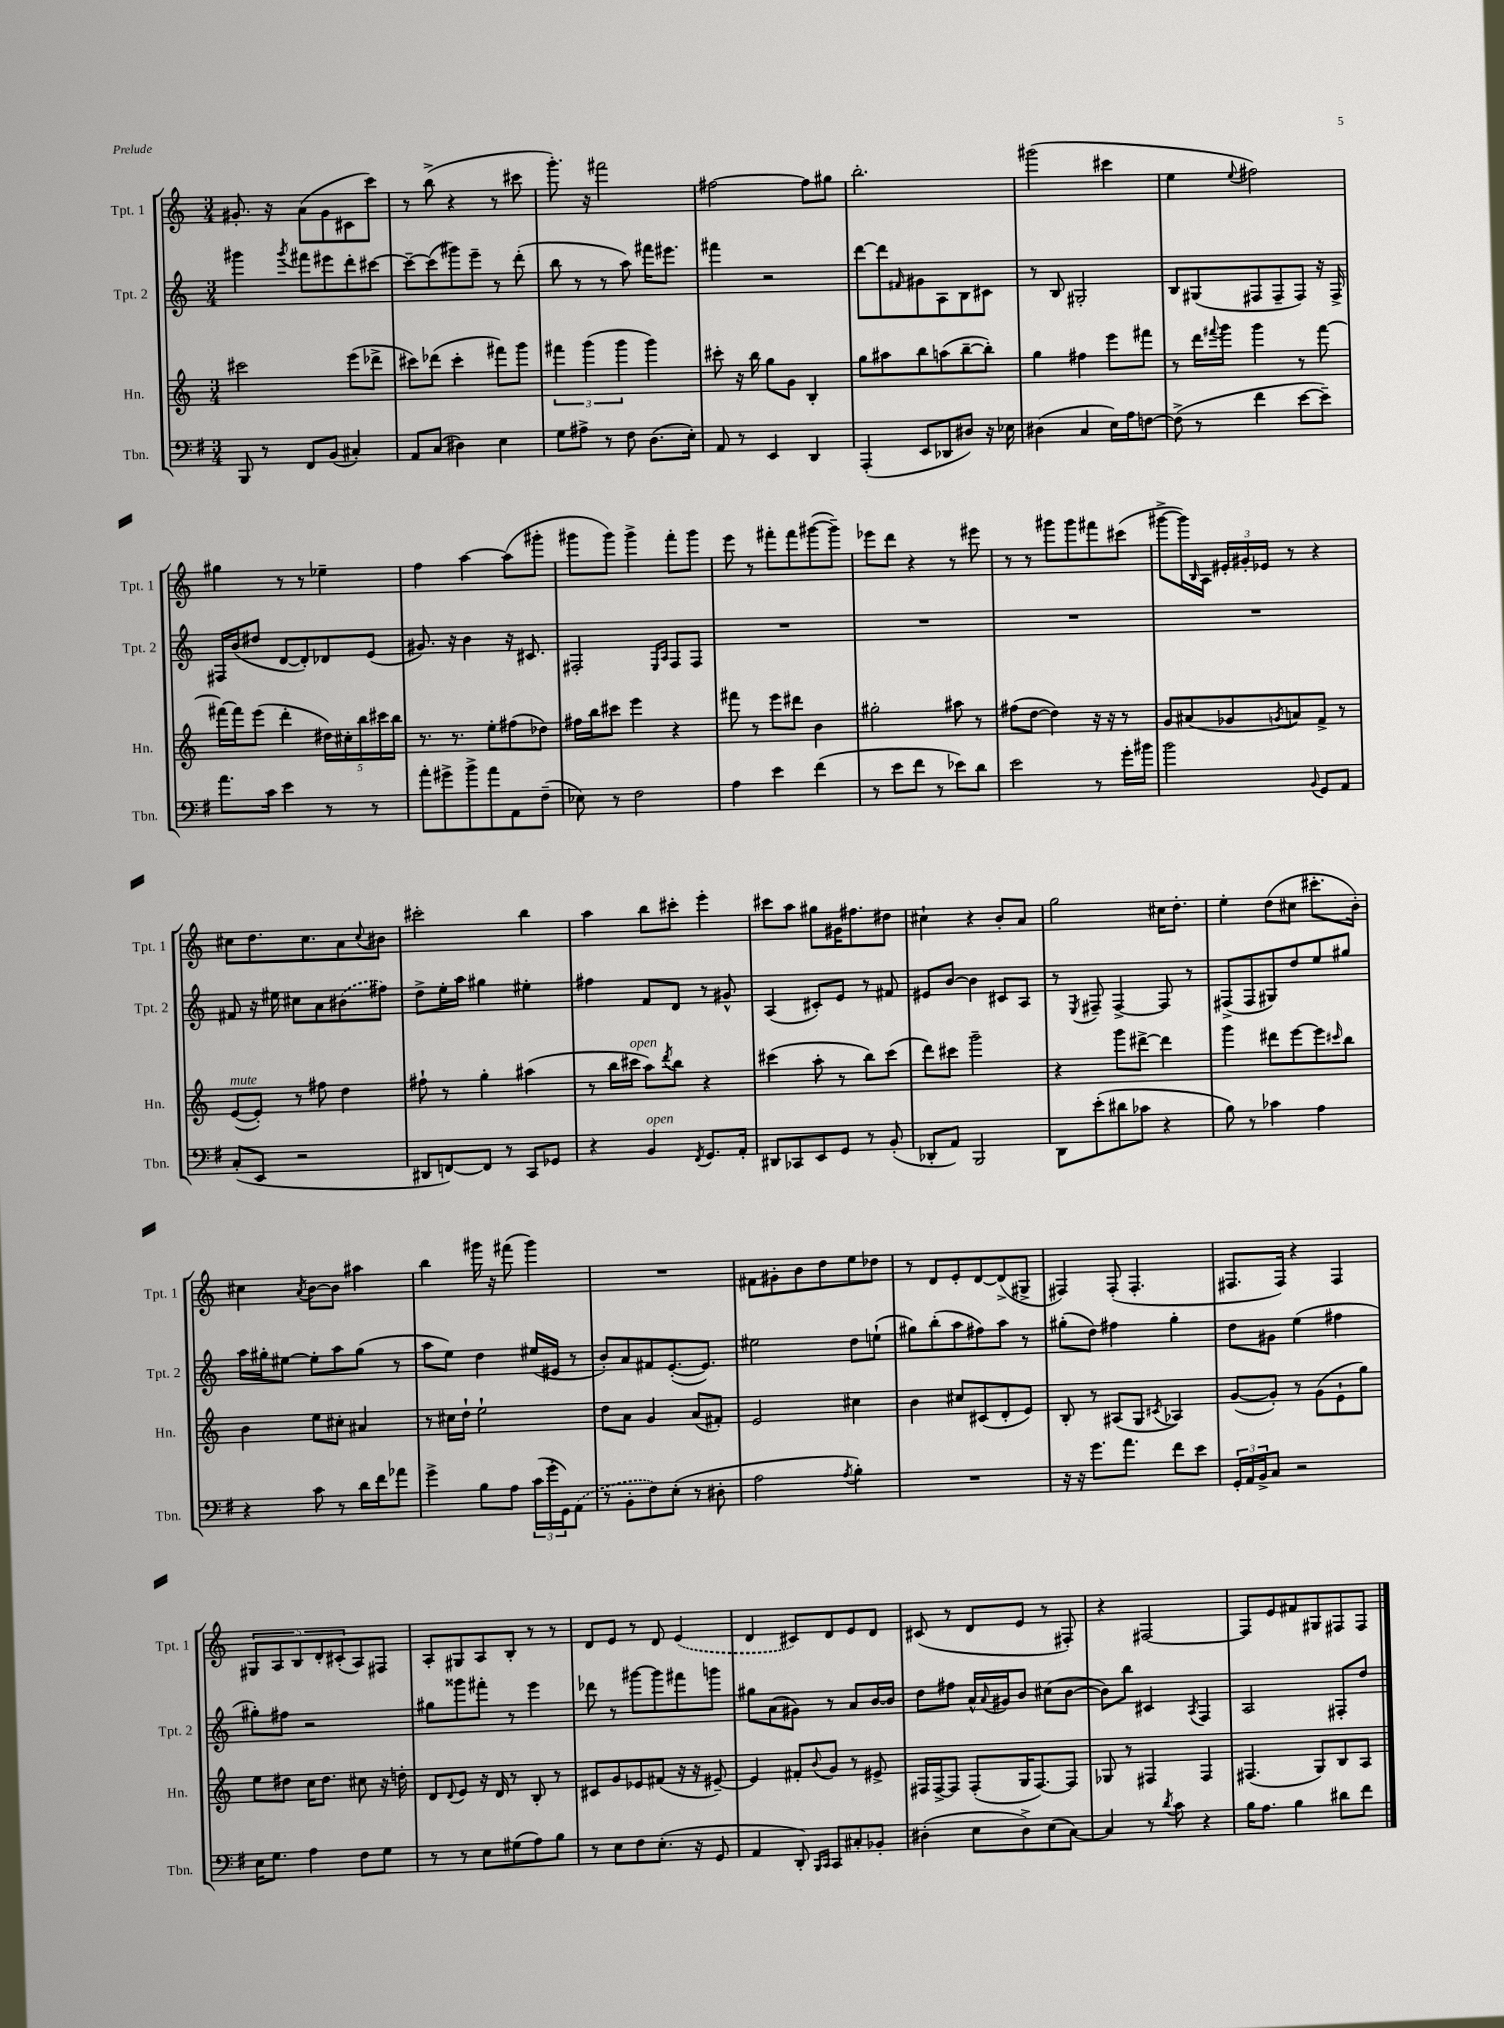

**kern	**kern	**kern	**kern
*staff4	*staff3	*staff2	*staff1
*clefF4	*clefG2	*clefG2	*clefG2
*k[f#]	*k[]	*k[]	*k[]
*M3/4	*M3/4	*M3/4	*M3/4
8BBB	2ccc#	4ggg#	8.g#'
8r	.	.	.
.	.	.	16r
.	.	8qggg#	.
8FF#	.	8fff#	(8a
(8BB	.	8eee#	8g#
4C#')	(8eee	8ddd'	8c#
.	8ddd-^	[8ccc#	8ccc)
=	=	=	=
8AA	8ccc#)	8ccc#~_	8r
(8C	(8ddd-	(8ccc#]	(8bb^
4D#)	4ccc#'	8ggg#)	4r
.	.	8eee~	.
4E	8fff#)	8r	8r
.	8ggg	(8ddd'	8ccc#
=	=	=	=
8G	6fff#	8bb	8.ggg')
8A#^	.	8r	.
.	(6ggg	.	.
.	.	.	16r
8r	.	8r	2fff#
.	6ggg	.	.
8F#	.	8aa)	.
(8.D	4ggg)	16fff#	.
.	.	8.eee#	.
16E')	.	.	.
=	=	=	=
8AA	8ccc#'	4fff#	[2ff#
8r	16r	.	.
.	16bb	.	.
4EE	8gg	2r	.
.	8g	.	.
4DD	4B'	.	8ff#]
.	.	.	8gg#
=	=	=	=
(4AAA'	8gg	[8ddd	2.bb'
.	8aa#	8ddd]	.
.	.	16qqf#	.
8EE	8bb	8g#	.
8DD-	(8aa	8A	.
8D#)	[8bb~	8B	.
16r	8bb'])	8c#	.
16E-	.	.	.
=	=	=	=
(4D#	4gg	8r	(2ggg#
.	.	8B	.
4C	4ff#	2G#'	.
16E)	8eee	.	4ccc#
16A	.	.	.
[8F	8fff#	.	.
=	=	=	=
(8F^]	8r	8B	4ee
8r	16ddd	(8G#	.
.	8qqfff#	.	.
.	16ggg	.	.
.	.	.	8qqee
4f#	4ggg	8F#	2ff#)
.	.	8F#~	.
[8e	8r	8F#)	.
8e~])	[8fff#	16r	.
.	.	16F#^	.
=	=	=	=
8.a	16fff#_	16F#	4gg#
.	16fff#]	(16b	.
.	(8eee	8dd#	.
16c	.	.	.
4e	4ddd'	[8d	8r
.	.	8d'])	8r
8r	20dd#)	8d-	4ee-~
.	20cc#'	.	.
.	20bb	.	.
8r	.	(8e	.
.	20ccc#	.	.
.	20bb	.	.
=	=	=	=
8a'	8.r	8.g#)	4ff
8g#^	.	.	.
.	8.r	16r	.
8b^	.	4b	[4aa
8a	8ee'	.	.
8AA	(8ff#	16r	(8aa]
.	.	8.c#	.
(8F#~	8dd-)	.	8ggg#'
=	=	=	=
8E-)	16ff#	2F#'	8ggg#
.	16bb	.	.
8r	8ccc#	.	8ggg#)
2F#	4eee	.	4ggg#^
.	.	16qqE	.
.	.	16qqA	.
.	4r	8F#	8fff'
.	.	8F#	8ggg#
=	=	=	=
4A	8fff#	2.r	8eee
.	8r	.	8r
4e	8eee	.	8fff#'
.	8ddd#	.	8fff#
(4f#	4b	.	([8ggg#
.	.	.	8ggg#~])
=	=	=	=
8r	2gg#'	2.r	8eee-
8e	.	.	8ddd
8f#	.	.	4r
8r	.	.	.
8e-)	8aa#	.	8r
8d	8r	.	8eee#
=	=	=	=
2e	(8ff#	2.r	8r
.	[8dd	.	8r
.	4dd])	.	8ggg#
.	.	.	8ggg#
8r	16r	.	8fff#
.	16r	.	.
16g'	8r	.	(8ccc#
16b#	.	.	.
=	=	=	=
2b	8g	2.r	[8ggg#^
.	(8a#	.	16ggg#])
.	.	.	16qqB
.	.	.	16A
.	8g-	.	24e#'
.	.	.	24g#'
.	.	.	24e-
.	8qg	.	.
.	8a)	.	8r
8qqBB	.	.	.
8GG	8f^	.	4r
8AA	8r	.	.
=	=	=	=
(8C'	([8e	8f#	8cc#
8EE	8e'])	16r	8.dd
.	.	16ee#	.
2r	8r	8cc#	.
.	.	.	8.cc#
.	8ff#	8a	.
.	4dd	(8b#	8a
.	.	.	8qqcc#
.	.	8ff#)	8b#
=	=	=	=
8DD#	8ff#`	8dd^	2ccc#'
[8FF)	8r	16ee'	.
.	.	16aa	.
8FF]	4gg'	4gg#	.
8r	.	.	.
8CC	(4aa#	4ee#'	4bb
8GG-	.	.	.
=	=	=	=
4r	8r	4ff#	4aa
.	16bb	.	.
.	16ccc#	.	.
4BB	8aa)	8f	8bb
.	8qddd	.	.
.	8bb	8d	8ccc#'
8qFF#	.	.	.
8.GG	4r	8r	4eee'
.	.	8g#^^	.
16AA'	.	.	.
=	=	=	=
8DD#	(4ccc#	(4A	8ccc#
8CC-	.	.	8aa
8EE	8aa'	8c#')	8gg#
8GG	8r	8e	16g#
.	.	.	8.ff#
8r	8bb)	8r	.
(8BB'	(8ccc#	8f#	8dd#
=	=	=	=
8DD-'	8ddd)	8e#	4cc#`
8AA)	8ccc#	[8b	.
2BBB	2ggg~	4b]	4r
.	.	8c#	8b'
.	.	8A	8a
=	=	=	=
8DD	4r	8r	2gg
.	.	8qE	.
(8e'	.	8F#~	.
8d#	8ggg	[4F#^	.
8c-	[8ddd#^	.	.
4r	4ddd#]	8F#]	16cc#
.	.	.	8.dd'
.	.	8r	.
=	=	=	=
8B)	4ggg	(8F#^	4ee'
8r	.	8F#	.
4c-	8ddd#	8G#)	(8dd
.	[8eee	8dd	8cc#
4A	8eee]	8ee	8.ccc#'
.	16qqccc#	.	.
.	8bb	8gg#	.
.	.	.	16b')
=	=	=	=
4r	4b	16aa	4cc#
.	.	16gg#'	.
.	.	[8ee#	.
.	.	.	8qa
8c	8ee	8ee#']	[8b
8r	8cc#'	8aa	8b]
16d	4a#	(8gg#	4aa#
16f#	.	.	.
8a-	.	8r	.
=	=	=	=
4g^	8r	8aa	4bb
.	16cc#	8ee)	.
.	16dd`	.	.
8B	2ee`	4dd	16ggg#
.	.	.	16r
8A	.	.	(8fff#
(24c	.	(16ee#	4ggg#)
24g'	.	.	.
.	.	16e#	.
24GG)	.	.	.
(8AA	.	8r	.
=	=	=	=
8r	8dd	8b')	2.r
8BB'	8a	8a	.
8F#)	4g	8f#	.
(8E'	.	([8.e'	.
8r	(8a	.	.
.	.	8.e])	.
8D#'	8f#')	.	.
=	=	=	=
2A	2e	2ee#	8f#
.	.	.	8g#'
.	.	.	8b
.	.	.	8dd
8qA	.	.	.
4B')	4cc#	8dd	8ee
.	.	(8ee`	8dd-
=	=	=	=
2.r	4b	8gg#)	8r
.	.	(8bb'	8d
.	8cc#	8aa	8e'
.	(8c#	8ff#)	[8d
.	8d'	8aa	(8d^]
.	8e)	8r	8G#^
=	=	=	=
16r	8B'	(8gg#'	4F#)
16r	.	.	.
8.g	8r	8dd)	.
.	(8A#	4ff#	(8F#'
8.a	.	.	.
.	8G	.	4.F#'
.	8qc#	.	.
8f#	4A-)	4gg#'	.
8e	.	.	.
=	=	=	=
24GG'	([8g	8dd	8.F#
24AA	.	.	.
24BB^	.	.	.
8C	8g'])	8g#	.
.	.	.	16F#)
2r	8r	(4ee	4r
.	(8g	.	.
.	8e`	4ff#	4F#
.	8gg)	.	.
=	=	=	=
16E	8ee	8gg#')	10G#
8.G	.	.	.
.	.	.	10A
.	8dd#	8ff#	.
.	.	.	10B
4A	16cc	2r	.
.	.	.	10d'
.	8.dd#	.	.
.	.	.	(10c#'
8F#	8cc#	.	8A)
8G	16r	.	8F#
.	16dd'	.	.
=	=	=	=
8r	8d	8gg#	8A'
.	8qqd	.	.
8r	8e	8ggg##	8G#
8E	16r	8fff#'	8A
.	16d	.	.
(8G#	8r	8r	8B'
8A)	8B'	4eee	8r
8B	8r	.	8r
=	=	=	=
8r	8c#	8ddd-	8d
8E	8g	8r	8e
8F#	8e-	[8ggg#	8r
(8.E'	(8f#	8ggg#]	8d
.	16r	8fff#	(4e
16r	16r	.	.
8GG	[8e#~)	8ggg	.
=	=	=	=
4AA	4e#]	8gg#	4d
.	.	(8a	.
8DD')	8f#'	8g#)	8c#)
16qqBBB	.	.	.
16qqCC	8qqb	.	.
8CC	8g	8r	8d
8C#'	8r	8a	8e
8BB-'	8e#^	[16b	8d
.	.	16b]	.
=	=	=	=
(4D#'	16F#	8dd	(8c#
.	[16F#^	.	.
.	8F#]	8ff#	8r
8E	(8F#'	16a^^	8d
.	.	8qqa	.
.	.	16g#	.
8D#^)	16G	8b	8e
.	[8.F#)	.	.
(8E	.	(8cc#	8r
[8C)	8F#]	[8b	8F#')
=	=	=	=
4C]	8G-	8b])	4r
.	8r	8bb	.
8r	4F#	4c#	[2F#
8qd	.	.	.
8c	.	.	.
.	.	8qA	.
4r	4F#	4F	.
=	=	=	=
16B	(4.F#	2A	8F#]
8.A	.	.	.
.	.	.	8e
4B	.	.	8f#
.	8G)	.	8G#
8d#	8B	8F#'	8F#
8f#	8A	8dd	8F#
==	==	==	==
*-	*-	*-	*-
